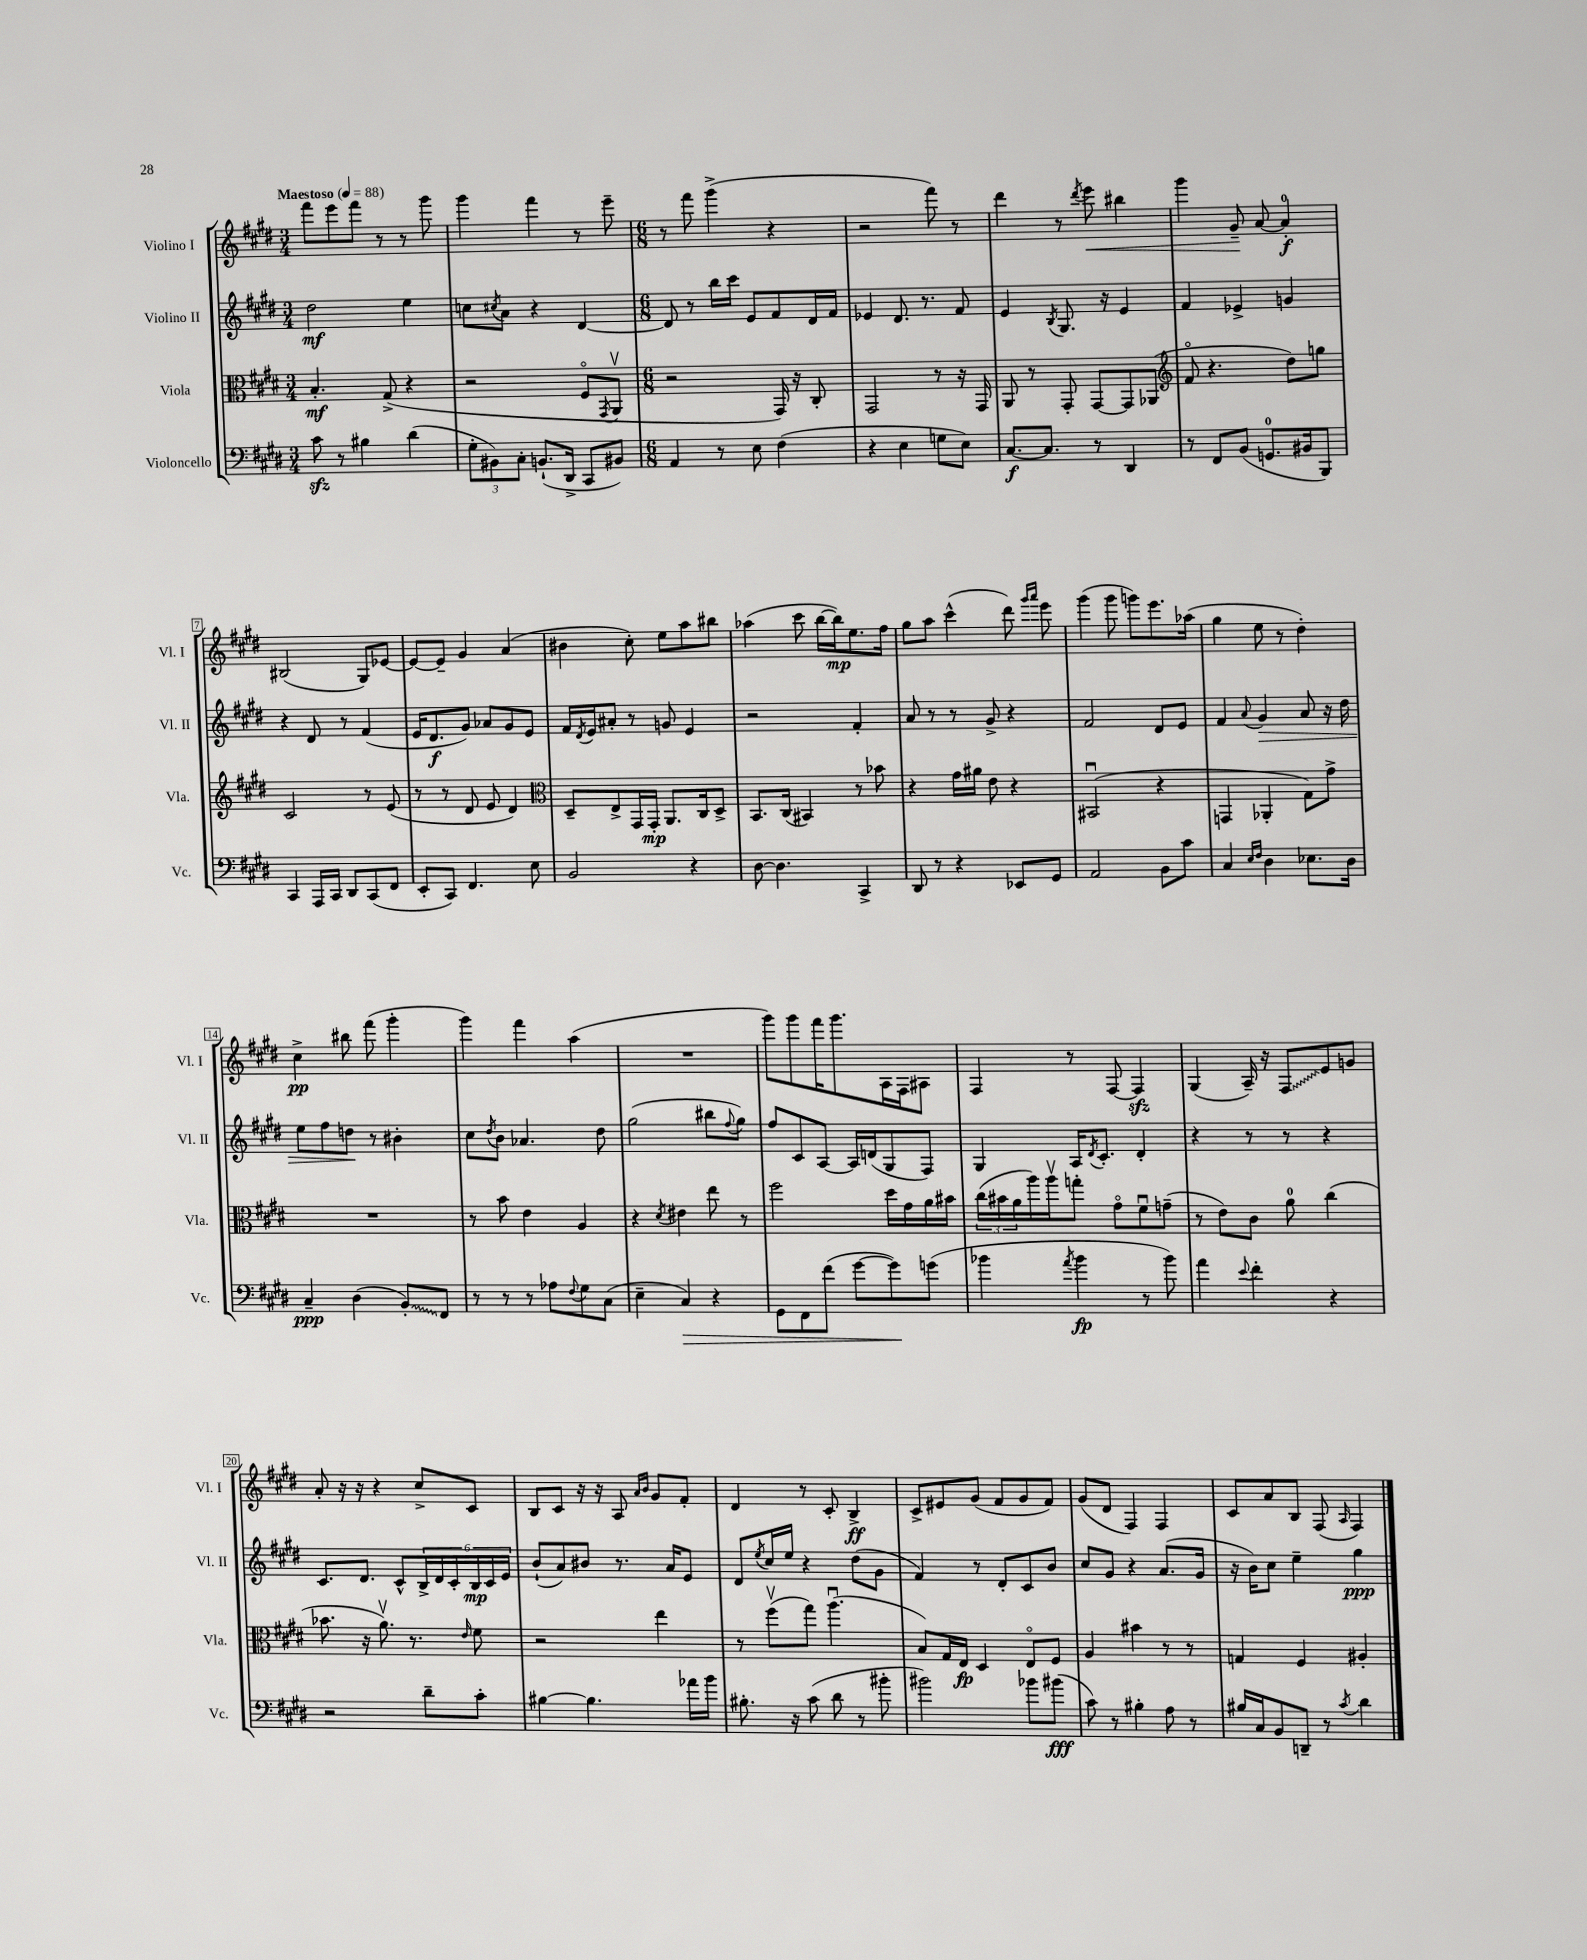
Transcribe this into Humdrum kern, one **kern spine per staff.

**kern	**kern	**kern	**kern
*staff4	*staff3	*staff2	*staff1
*clefF4	*clefC3	*clefG2	*clefG2
*k[f#c#g#d#]	*k[f#c#g#d#]	*k[f#c#g#d#]	*k[f#c#g#d#]
*M3/4	*M3/4	*M3/4	*M3/4
*MM88	*MM88	*MM88	*MM88
8c#\	4.B'/	2dd#\	8fff#\L
8r	.	.	8eee\
4B#\	.	.	8fff#\J
.	(8G#^/	.	8r
(4d#\	4r	4ee\	8r
.	.	.	8ggg#\
=	=	=	=
12G#'\L	2r	8cc\L	4ggg#\
12BB#\)	.	.	.
.	.	8qcc#/	.
.	.	8a\J	.
12C#'\J	.	.	.
(8.BB`/L	.	4r	4fff#\
16DD#^/Jk	.	.	.
8CC#/L	8F#o/L	[4d#/	8r
.	8qGG#/	.	.
8BB#/J)	8AAv/J	.	8eee~\
=	=	=	=
*M6/8	*M6/8	*M6/8	*M6/8
4AA/	2r	8d#/]	8r
.	.	8r	8fff#\
8r	.	16bb\LL	(4ggg#^\
.	.	16ccc#\JJ	.
8E\	.	8e/L	.
(4F#\	16GG#/)	8f#/	4r
.	16r	.	.
.	8C#'/	16d#/L	.
.	.	16f#/JJ	.
=	=	=	=
4r	2GG#/	4e-/	2r
4E\	.	8.d#/	.
.	.	8.r	.
8G\L	8r	.	8fff#\)
8E\J)	16r	8f#/	8r
.	16GG#/	.	.
=	=	=	=
[8.C#/L	8AA/	4e/	4ddd#\
.	8r	.	.
8.C#/]J	.	.	.
.	.	8qB/	.
.	8GG#'/	8.G#/	8r
.	.	.	8qddd#/
8r	[8GG#/L	.	8eee\
.	.	16r	.
4DD#/	8GG#/]	4e/	4bb#\
.	(8AA-/J	.	.
=	=	=	=
*	*clefG2	*	*
8r	8f#o/	4f#/	4ggg#\
8FF#/L	4.r	.	.
(8BB/J	.	4e-^/	8g#~/
8.GG/L	.	.	[8a/
.	8dd#\L)	4g/	4a'/]
16BB#/k	.	.	.
8BBB/J)	8gg\J	.	.
=	=	=	=
4CC#/	2c#/	4r	(2B#/
16AAA/LL	.	8d#/	.
16CC#/JJ	.	.	.
8DD#/L	.	8r	.
(8CC#/	8r	(4f#/	8G#/L)
8FF#/J	(8e/	.	[8e-/J
=	=	=	=
8EE'/L	8r	16e/LK	8e-/_L
.	.	8.d#/	.
8CC#/J)	8r	.	8e-~/]J
4.FF#/	8d#/	8g#/J)	4g#/
.	8e/	8a-/L	.
.	4d#/)	8g#/	(4a/
8E\	.	8e/J	.
=	=	=	=
*	*clefC3	*	*
2BB/	8D#~/L	16f#/LL	4b#\
.	.	8qd#/	.
.	.	16e/J	.
.	8E^/	8a#'/J	.
.	16GG#/L	8r	8cc#'\)
.	16GG#'/JJ	.	.
.	8.AA/L	8g/	8ee\L
4r	.	4e/	8aa\
.	16C#/k	.	.
.	8D#^/J	.	8bb#\J
=	=	=	=
[8D#\	8.BB/L	2r	(4aa-\
4.D#\]	.	.	.
.	(16C#/Jk	.	.
.	4BB#/)	.	8ccc#\
.	.	.	[16bb\LL
.	.	.	16bb\]J)
4CC#^/	8r	4f#'/	8.ee\
.	8b-\	.	.
.	.	.	16ff#\Jk
=	=	=	=
8DD#/	4r	8a/	8gg#\L
8r	.	8r	8aa\J
4r	16g#\LL	8r	(4ccc#^^\
.	16a#\JJ	.	.
.	8e\	8g#^/	.
8EE-/L	4r	4r	8ddd#\)
.	.	.	16qqggg#/LL
.	.	.	16qqaaa/JJ
8GG#/J	.	.	8eee\
=	=	=	=
2AA/	(2BB#u/	2f#/	(4ggg#\
.	.	.	8ggg#\
.	.	.	8ggg\L)
8BB\L	4r	8d#/L	8.eee\
8c#\J	.	8e/J	.
.	.	.	(16aa-\Jk
=	=	=	=
4C#/	4GG/	4f#/	4gg#\
16qqE/LL	.	.	.
16qqF#/JJ	.	8qqa/	.
4D#\	4AA-'/	4g#/	8ee\
.	.	.	8r
8.E-\L	8G#\L)	8a/	4dd#'\)
.	8g#^\J	16r	.
16D#\Jk	.	16dd#\	.
=	=	=	=
4C#~/	2.r	8ee\L	4cc#^\
.	.	8ff#\	.
(4D#\	.	8dd\J	8bb#\
.	.	8r	(8fff#\
8BB'/L)	.	4b#'\	4ggg#'\
8FF#/J	.	.	.
=	=	=	=
8r	8r	8cc#\L	4ggg#\)
.	.	8qdd#/	.
8r	8b\	8b\J	.
8r	4e\	4.a-/	4fff#\
8A-\L	.	.	.
8qqF#/	.	.	.
8G#\	4A/	.	(4aa\
(8C#\J	.	8dd#\	.
=	=	=	=
4E~\	4r	(2gg#\	2.r
.	8qd#/	.	.
4C#/)	4e#\	.	.
4r	8ee\	8bb#\L	.
.	.	8qqff#/	.
.	8r	8gg#\J)	.
=	=	=	=
8GG#\L	2ff#\	8ff#/L	8ggg#\L)
8FF#\	.	8c#/	8ggg#\
(8f#\J	.	[8A/J	16fff#\K
.	.	.	8.ggg#\
[8g#\L	.	16A/]LL	.
.	.	(16d/J	.
8g#\])	16dd#\LL	8G#/	16A\L
.	16g#\	.	16F#\J
(8g\J	16a\	8F#/J)	8A#\J
.	16b#\JJ	.	.
=	=	=	=
4b-\	(24cc#\LL	4G#/	4F#/
.	24b#\	.	.
.	24a\	.	.
.	16aa\)	.	.
.	16aav\J	.	.
8qa/	.	.	.
4b-\	8gg'\J	16A/LK	8r
.	.	8qd#/	.
.	.	8.c#'/J	.
.	8g#o\L	.	[8F#/
8r	8f#u\	4d#'/	4F#/]
8b-\)	(8g~\J	.	.
=	=	=	=
4a\	8r	4r	(4G#/
.	8e\L)	.	.
8qqe/	.	.	.
4f#'\	8c#\J	8r	16A~/)
.	.	.	16r
.	8a\	8r	8F#/L
4r	(4cc#\	4r	8e/
.	.	.	8g/J
=	=	=	=
2r	8.b-\	8.c#/L	8a'/
.	.	.	16r
.	16r	8.d#/J	16r
.	8.av\)	.	4r
.	.	8c#^^/L	.
.	8.r	.	.
8d#~\L	.	24B^/L	8cc#^/L
.	.	24d#/	.
.	.	24c#'/	.
.	16qqe/	.	.
8c#'\J	8f#\	24B/	8c#/J
.	.	24c#/	.
.	.	24e/JJ	.
=	=	=	=
[4B#\	2r	(8b`/L	8B/L
.	.	8a/)	8c#/J
4.B#\]	.	8b#/J	16r
.	.	.	16r
.	.	8.r	8A/
.	.	.	16qqa/LL
.	.	.	16qqb/JJ
.	4ee\	.	8g#/L
.	.	16a/LK	.
16a-\LL	.	8e/J	8f#'/J
16b\JJ	.	.	.
=	=	=	=
8.B#'\	8r	8d#/L	4d#/
.	.	8qee/	.
.	(8ff#v\L	16cc#/L	.
16r	.	16ee/JJ	.
(8c#\	8gg#\J)	4r	8r
8d#\	(4.aau\	.	8c#'/
8r	.	(8dd#\L	4B^/
8b#'\	.	8g#\J	.
=	=	=	=
2b#\)	8B/L)	4f#/)	8c#^/L
.	16G#/L	.	8e#/
.	16E/JJ	.	.
.	4D#/	8r	(8g#/J
.	.	8d#'/L	8f#/L
8b-\L	8Eo/L	8c#/	8g#/
(8b#\J	8F#/J	8b/J	8f#/J)
=	=	=	=
8c#\)	4A/	8cc#/L	(8g#/L
8r	.	8g#/J	8d#/J
4B#'\	4b#\	4r	4F#/)
8A\	8r	(8.a/L	4F#/
8r	8r	.	.
.	.	16g#/Jk	.
=	=	=	=
16B#/LL	4G/	16r	8c#/L
16C#/J	.	16b\LK)	.
8BB/	.	8cc#\J	8a/
8DD~/J	4F#/	4ee~\	8B/J
8r	.	.	(8F#/
8qc#/	.	.	16qqA/
4d#\	4A#'/	4gg#\	4F#/)
==	==	==	==
*-	*-	*-	*-
